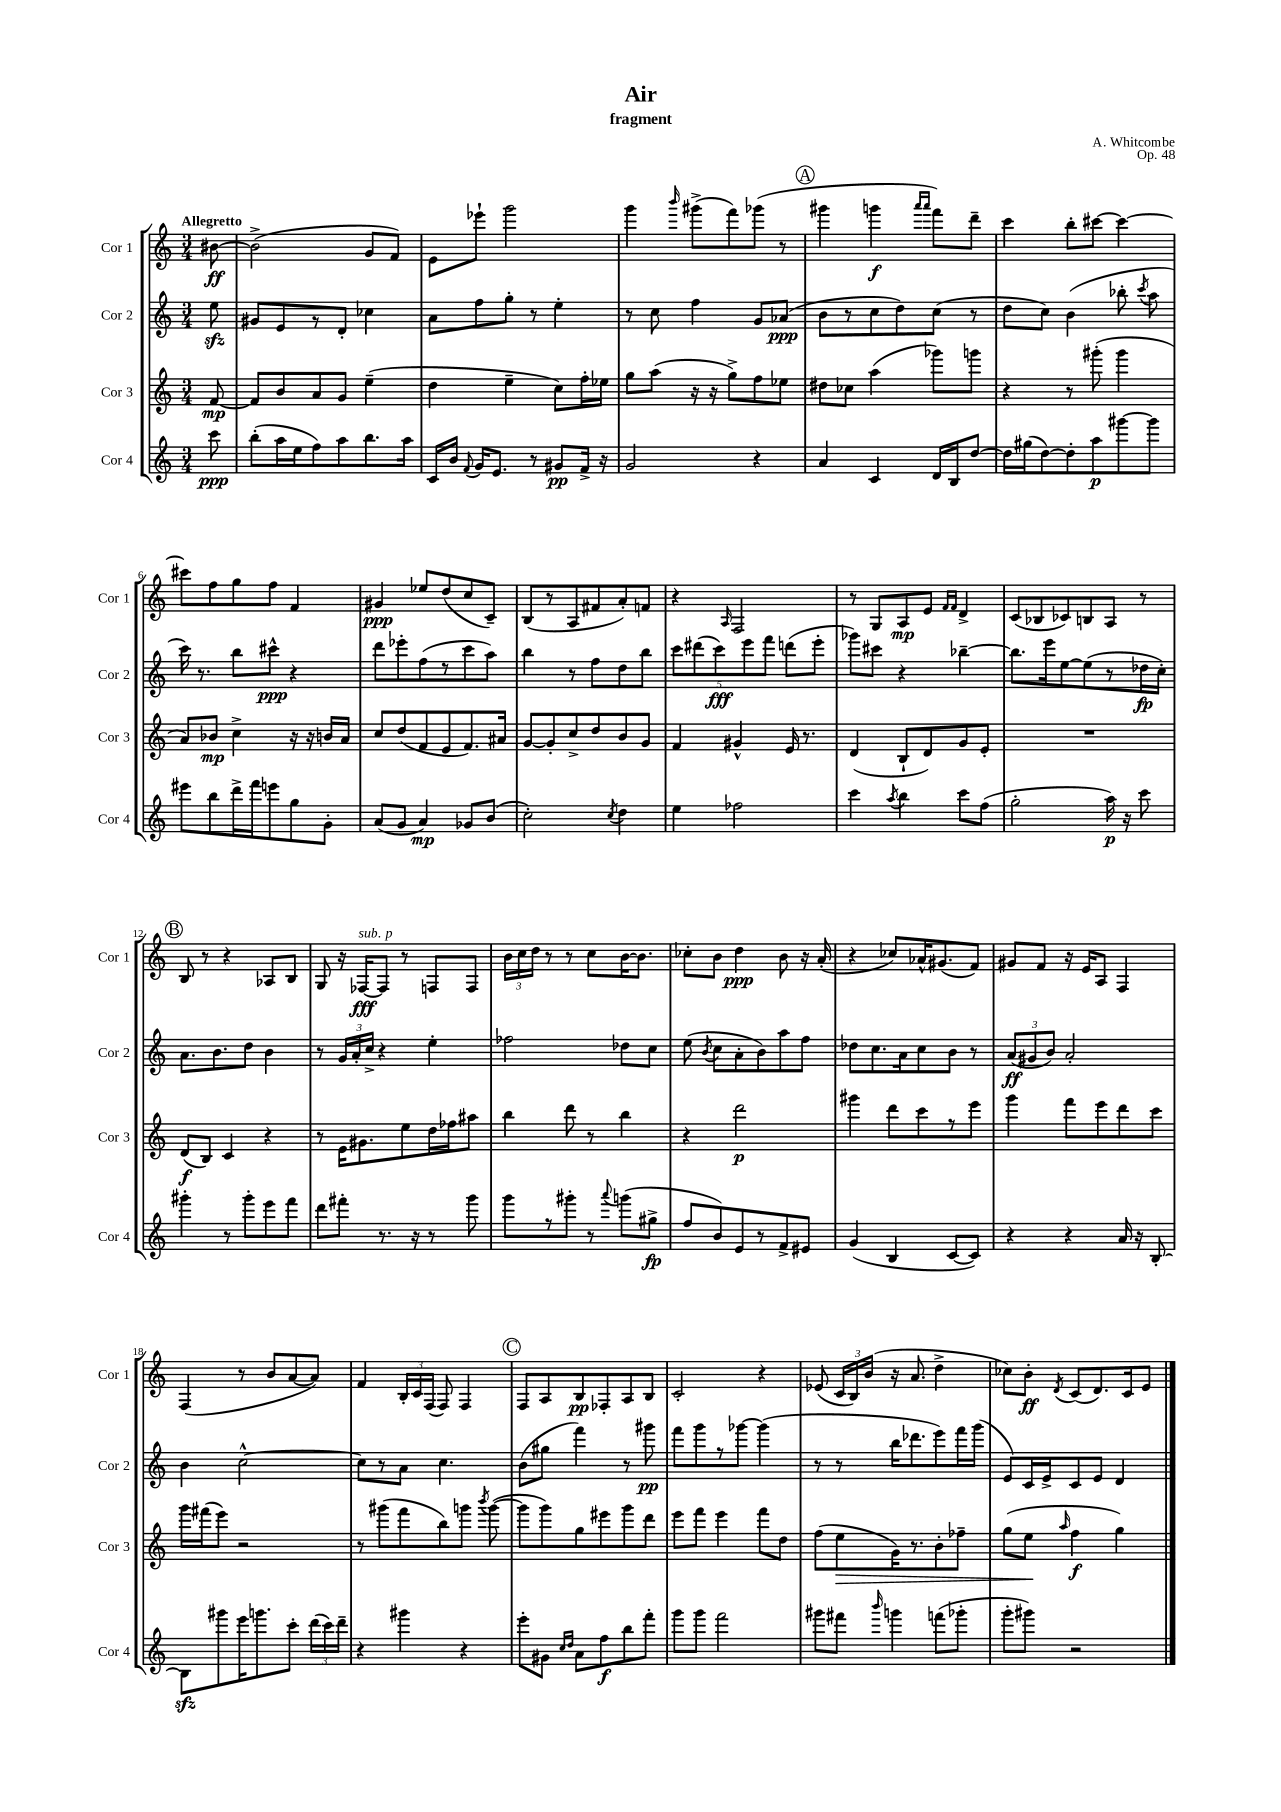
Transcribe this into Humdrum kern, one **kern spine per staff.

**kern	**dynam	**kern	**dynam	**kern	**dynam	**kern	**dynam
*part4	*part4	*part3	*part3	*part2	*part2	*part1	*part1
*staff4	*staff4	*staff3	*staff3	*staff2	*staff2	*staff1	*staff1
*I"Cor 4	*	*I"Cor 3	*	*I"Cor 2	*	*I"Cor 1	*
*I'Cor 4	*	*I'Cor 3	*	*I'Cor 2	*	*I'Cor 1	*
*clefG2	*	*clefG2	*	*clefG2	*	*clefG2	*
*k[]	*	*k[]	*	*k[]	*	*k[]	*
*M3/4	*	*M3/4	*	*M3/4	*	*M3/4	*
=	=	=	=	=	=	=	=
!	!	!	!	!	!	!LO:TX:a:B:t=Allegretto	!
8ccc\	ppp	[8f/	mp	8eezz\	.	[8b#X\	ff
=1	=1	=1	=1	=1	=1	=1	=1
(8bb'\L	.	8f/L]	.	8g#X/L	.	(2b#^\]	.
16aa\L	.	8b/	.	8e/	.	.	.
16ee\J	.	.	.	.	.	.	.
8ff\)	.	8a/	.	8r	.	.	.
8aa\	.	8g/J	.	8d'/J	.	.	.
8.bb\	.	(4ee~\	.	4cc-X\	.	8g/L	.
.	.	.	.	.	.	8f/J)	.
16aa\Jk	.	.	.	.	.	.	.
=2	=2	=2	=2	=2	=2	=2	=2
16c/LL	.	4dd\	.	8a\L	.	8e\L	.
16b/JJ	.	.	.	.	.	.	.
8qqf/	.	.	.	.	.	.	.
16g/KL	.	.	.	8ff\	.	8eee-X`\J	.
8.e/J	.	.	.	.	.	.	.
.	.	4ee~\	.	8gg'\J	.	2ggg\	.
8r	.	.	.	8r	.	.	.
8g#X/L	pp	8cc\L)	.	4ee'\	.	.	.
16f^/Jk	.	16ff'\L	.	.	.	.	.
16r	.	16ee-X\JJ	.	.	.	.	.
=3	=3	=3	=3	=3	=3	=3	=3
2g/	.	8gg\L	.	8r	.	4ggg\	.
.	.	(8aa\J	.	8cc\	.	.	.
.	.	.	.	.	.	16qqbbb/	.
.	.	16r	.	4ff\	.	(8ggg#X^\L	.
.	.	16r	.	.	.	.	.
.	.	8gg^\L)	.	.	.	8fff\)	.
4r	.	8ff\	.	8g/L	.	(8ggg-X\J	.
.	.	8ee-X\J	.	(8a-X/J	ppp	8r	.
!!LO:REH:place=s1:t=A
=4	=4	=4	=4	=4	=4	=4	=4
4a/	.	8dd#X\L	.	8b\L	.	4ggg#X\	.
.	.	8cc-X\J	.	8r	.	.	.
4c/	.	(4aa\	.	8cc\	.	4gggn\	f
.	.	.	.	8dd\)	.	.	.
.	.	.	.	.	.	16qqaaa/LL	.
.	.	.	.	.	.	16qqaaa/JJ	.
16d/LL	.	8ggg-X\L)	.	(8cc\J	.	8fff\L)	.
16B/J	.	.	.	.	.	.	.
[8dd/J	.	8gggn\J	.	8r	.	8ddd~\J	.
=5	=5	=5	=5	=5	=5	=5	=5
16dd\LL]	.	4r	.	8dd\L	.	4ccc\	.
(16gg#X\J	.	.	.	.	.	.	.
[8dd\)	.	.	.	8cc\J)	.	.	.
8dd'\]	.	8r	.	(4b\	.	8bb'\L	.
8aa\	p	(8ggg#X'\	.	.	.	[8ccc#X\J	.
[8ggg#X\	.	4ggg#\	.	8bb-X'\	.	4ccc#\_	.
.	.	.	.	8qccc/	.	.	.
8ggg#\J]	.	.	.	8aa\	.	.	.
!!LO:LB:g=z
=6	=6	=6	=6	=6	=6	=6	=6
8eee#X\L	.	8a/L)	.	16ccc\)	.	8ccc#X\L]	.
.	.	.	.	8.r	.	.	.
8bb\	.	8b-X/J	mp	.	.	8ff\	.
16ddd^\L	.	4cc^\	.	8bb\L	.	8gg\	.
16fff\J	.	.	.	.	.	.	.
8eeen\	.	.	.	8ccc#X^^\J	ppp	8ff\J	.
8gg\	.	16r	.	4r	.	4f/	.
.	.	16r	.	.	.	.	.
8g'\J	.	16bn/LL	.	.	.	.	.
.	.	16a/JJ	.	.	.	.	.
=7	=7	=7	=7	=7	=7	=7	=7
(8a/L	.	8cc/L	.	8ddd\L	.	4g#X/	ppp
8g/J	.	(8dd/	.	8eee-X'\	.	.	.
4a/)	mp	8f/	.	(8ff\	.	8ee-X/L	.
.	.	8e/	.	8r	.	(8dd/	.
8g-X/L	.	8.f/)	.	8ccc\	.	8cc/	.
(8b/J	.	.	.	8aa\J)	.	8c~/J)	.
.	.	16a#X/Jk	.	.	.	.	.
=8	=8	=8	=8	=8	=8	=8	=8
2cc'\)	.	[8g/L	.	4bb\	.	(8B/L	.
.	.	8g'/]	.	.	.	8r	.
.	.	8cc^/	.	8r	.	8A/	.
.	.	8dd/	.	8ff\L	.	8f#X/	.
8qcc/	.	.	.	.	.	.	.
4dd\	.	8b/	.	8dd\	.	8a'/)	.
.	.	8g/J	.	8bb\J	.	8fn/J	.
=9	=9	=9	=9	=9	=9	=9	=9
4ee\	.	4f/	.	10ccc\L	.	4r	.
.	.	.	.	(10ddd#X\	.	.	.
.	.	.	.	10ccc\)	fff	.	.
.	.	.	.	.	.	16qqA/	.
2ff-X\	.	4g#X^^/	.	.	.	2F/	.
.	.	.	.	10eee\	.	.	.
.	.	.	.	10fff\J	.	.	.
.	.	16e/	.	(8dddn\L	.	.	.
.	.	8.r	.	.	.	.	.
.	.	.	.	8eee'\J	.	.	.
=10	=10	=10	=10	=10	=10	=10	=10
4ccc\	.	(4d/	.	8ggg-X\L)	.	8r	.
.	.	.	.	8ccc#X\J	.	8G/L	.
8qaa/	.	.	.	.	.	.	.
4bb\	.	8B`/L	.	4r	.	8A/	mp
.	.	8d/)	.	.	.	8e/J	.
.	.	.	.	.	.	16qqf/LL	.
.	.	.	.	.	.	16qqf/JJ	.
8ccc\L	.	8g/	.	[4bb-X~\	.	4d^/	.
(8ff\J	.	8e'/J	.	.	.	.	.
=11	=11	=11	=11	=11	=11	=11	=11
2gg'\	.	2.r	.	8.bb-\L]	.	(8c/L	.
.	.	.	.	.	.	8B-X/	.
.	.	.	.	16eee\k	.	.	.
.	.	.	.	[8ee\	.	8c-X/)	.
.	.	.	.	(8ee\]	.	8Bn/	.
16aa\)	p	.	.	8r	.	8A/J	.
16r	.	.	.	.	.	.	.
8ccc\	.	.	.	16dd-X\L	fp	8r	.
.	.	.	.	16cc'\JJ)	.	.	.
!!LO:LB:g=z
!!LO:REH:place=s1:t=B
=12	=12	=12	=12	=12	=12	=12	=12
4ggg#X'\	.	(8d/L	f	8.a\L	.	8B/	.
.	.	8B/J)	.	.	.	8r	.
.	.	.	.	8.b\	.	.	.
8r	.	4c/	.	.	.	4r	.
8ggg#'\L	.	.	.	8dd\J	.	.	.
8eee\	.	4r	.	4b\	.	8A-X/L	.
8fff\J	.	.	.	.	.	8B/J	.
=13	=13	=13	=13	=13	=13	=13	=13
8ddd\L	.	8r	.	8r	.	8G/	.
8fff#X'\J	.	16e\KL	.	24g/LL	.	16r	.
.	.	.	.	24a'/	.	.	.
!	!	!	!	!	!	!LO:TX:a:i:t=sub. p	!
.	.	8.g#X\	.	.	.	[16F-X/KL	fff
.	.	.	.	24cc^/JJ	.	.	.
8.r	.	.	.	4r	.	8F-/J]	.
.	.	8ee\	.	.	.	8r	.
16r	.	.	.	.	.	.	.
8r	.	16dd\L	.	4ee'\	.	8Fn/L	.
.	.	16ff-X\J	.	.	.	.	.
8ggg\	.	8aa#X\J	.	.	.	8F/J	.
=14	=14	=14	=14	=14	=14	=14	=14
8ggg\L	.	4bb\	.	2ff-X\	.	24b\LL	.
.	.	.	.	.	.	24cc\	.
.	.	.	.	.	.	24dd\JJ	.
8r	.	.	.	.	.	8r	.
8ggg#X'\J	.	8ddd\	.	.	.	8r	.
8r	.	8r	.	.	.	8cc\L	.
8qqaaa/	.	.	.	.	.	.	.
(8gggn\L	.	4bb\	.	8dd-X\L	.	[16b\K	.
.	.	.	.	.	.	8.b\J]	.
8gg#X^\J	fp	.	.	8cc\J	.	.	.
=15	=15	=15	=15	=15	=15	=15	=15
8ff/L	.	4r	.	(8ee\	.	8cc-X'\L	.
.	.	.	.	8qb/	.	.	.
8b/)	.	.	.	8cc\L	.	8b\J	.
8e/	.	2ddd\	p	8a'\	.	4dd\	ppp
8r	.	.	.	8b\)	.	.	.
8f^/	.	.	.	8aa\	.	8b\	.
8e#X/J	.	.	.	8ff\J	.	16r	.
.	.	.	.	.	.	(16a'/	.
=16	=16	=16	=16	=16	=16	=16	=16
(4g/	.	4ggg#X\	.	8dd-X\L	.	4r	.
.	.	.	.	8.cc\	.	.	.
4B/	.	8ddd\L	.	.	.	8cc-X/L)	.
.	.	.	.	16a\k	.	.	.
.	.	8ccc\	.	8cc\	.	16a-X^^/K	.
.	.	.	.	.	.	(8.g#X/	.
[8c/L	.	8r	.	8b\J	.	.	.
8c/J])	.	8eee\J	.	8r	.	8f/J)	.
=17	=17	=17	=17	=17	=17	=17	=17
4r	.	4ggg\	.	(12a/L	ff	8g#X/L	.
.	.	.	.	12g#X/	.	.	.
.	.	.	.	.	.	8f/J	.
.	.	.	.	12b/J)	.	.	.
4r	.	8fff\L	.	2a'/	.	16r	.
.	.	.	.	.	.	16e/KL	.
.	.	8eee\	.	.	.	8A/J	.
16a/	.	8ddd\	.	.	.	4F/	.
16r	.	.	.	.	.	.	.
[8B'/	.	8ccc\J	.	.	.	.	.
!!LO:LB:g=z
=18	=18	=18	=18	=18	=18	=18	=18
8Bzz\L]	.	16ggg\LL	.	4b\	.	(4F/	.
.	.	(16fff#X\J	.	.	.	.	.
8ggg#X\	.	8eee\J)	.	.	.	.	.
16eee\K	.	2r	.	[2cc^^\	.	8r	.
8.gggn\	.	.	.	.	.	.	.
.	.	.	.	.	.	8b/L	.
8ccc'\J	.	.	.	.	.	[8a/	.
(24ddd\LL	.	.	.	.	.	8a/J])	.
24ccc\)	.	.	.	.	.	.	.
24ddd~\JJ	.	.	.	.	.	.	.
=19	=19	=19	=19	=19	=19	=19	=19
4r	.	8r	.	8cc\L]	.	4f/	.
.	.	(8ggg#X\L	.	8r	.	.	.
4ggg#X\	.	8fff\	.	8a\J	.	24B'/LL	.
.	.	.	.	.	.	24c/	.
.	.	.	.	.	.	(24F/JJ	.
.	.	8bb\)	.	4.cc\	.	8F/)	.
4r	.	8gggn\J	.	.	.	4F/	.
.	.	8qbbb/	.	.	.	.	.
.	.	([8ggg\	.	.	.	.	.
!!LO:REH:place=s1:t=C
=20	=20	=20	=20	=20	=20	=20	=20
8eee'\L	.	8ggg\L]	.	(8b\L	.	8F/L	.
8g#X\J	.	8ggg\)	.	8gg#X\J	.	8A/	.
16qqcc/LL	.	.	.	.	.	.	.
16qqdd/JJ	.	.	.	.	.	.	.
8a\L	.	8gg\	.	4fff\)	.	8B/	pp
8ff\	f	8eee#X\	.	.	.	8F-X'/	.
8bb\	.	8ggg\	.	8r	.	8A/	.
8fff'\J	.	8ddd\J	.	8ggg#X\	pp	8B/J	.
=21	=21	=21	=21	=21	=21	=21	=21
8ggg\L	.	8eee\L	.	8fff\L	.	2c'/	.
8ggg\J	.	8fff\J	.	8ggg\	.	.	.
2fff\	.	4eee\	.	8r	.	.	.
.	.	.	.	[8ggg-X\J	.	.	.
.	.	8fff\L	.	(4ggg-\]	.	4r	.
.	.	8dd\J	.	.	.	.	.
=22	=22	=22	=22	=22	=22	=22	=22
8ggg#X\L	.	(8ff\L	.	8r	.	(8e-X/	.
!	!	!	!LO:HP:b	!	!	!	!
8fff#X\J	.	8ee\	>	8r	.	24c/LL	.
.	.	.	.	.	.	24B/)	.
.	.	.	.	.	.	(24b/JJ	.
16qqbbb/	.	.	.	.	.	.	.
4gggn\	.	16g\K)	.	16bb\KL	.	16r	.
.	.	8.r	.	8.ddd-X\	.	8.a/	.
(8fffn\L	.	8b'\	.	8eee\)	.	4dd^\	.
8ggg-X'\J	.	8ff-X~\J	.	16fff\L	.	.	.
.	.	.	.	(16ggg\JJ	.	.	.
=23	=23	=23	=23	=23	=23	=23	=23
8ggg'\L	.	(8gg\L	.	8e/L)	.	8cc-X\L)	.
8ggg#X\J)	.	8ee\J	.	16c/L	.	8b'\J	ff
.	.	.	.	16e^/J	.	.	.
.	.	16qqaa/	.	.	.	8qd/	.
2r	.	4ff\	] f	8c/	.	(8c/L	.
.	.	.	.	8e/J	.	8.d/)	.
.	.	4gg\)	.	4d/	.	.	.
.	.	.	.	.	.	16c/k	.
.	.	.	.	.	.	8e/J	.
==	==	==	==	==	==	==	==
*-	*-	*-	*-	*-	*-	*-	*-
